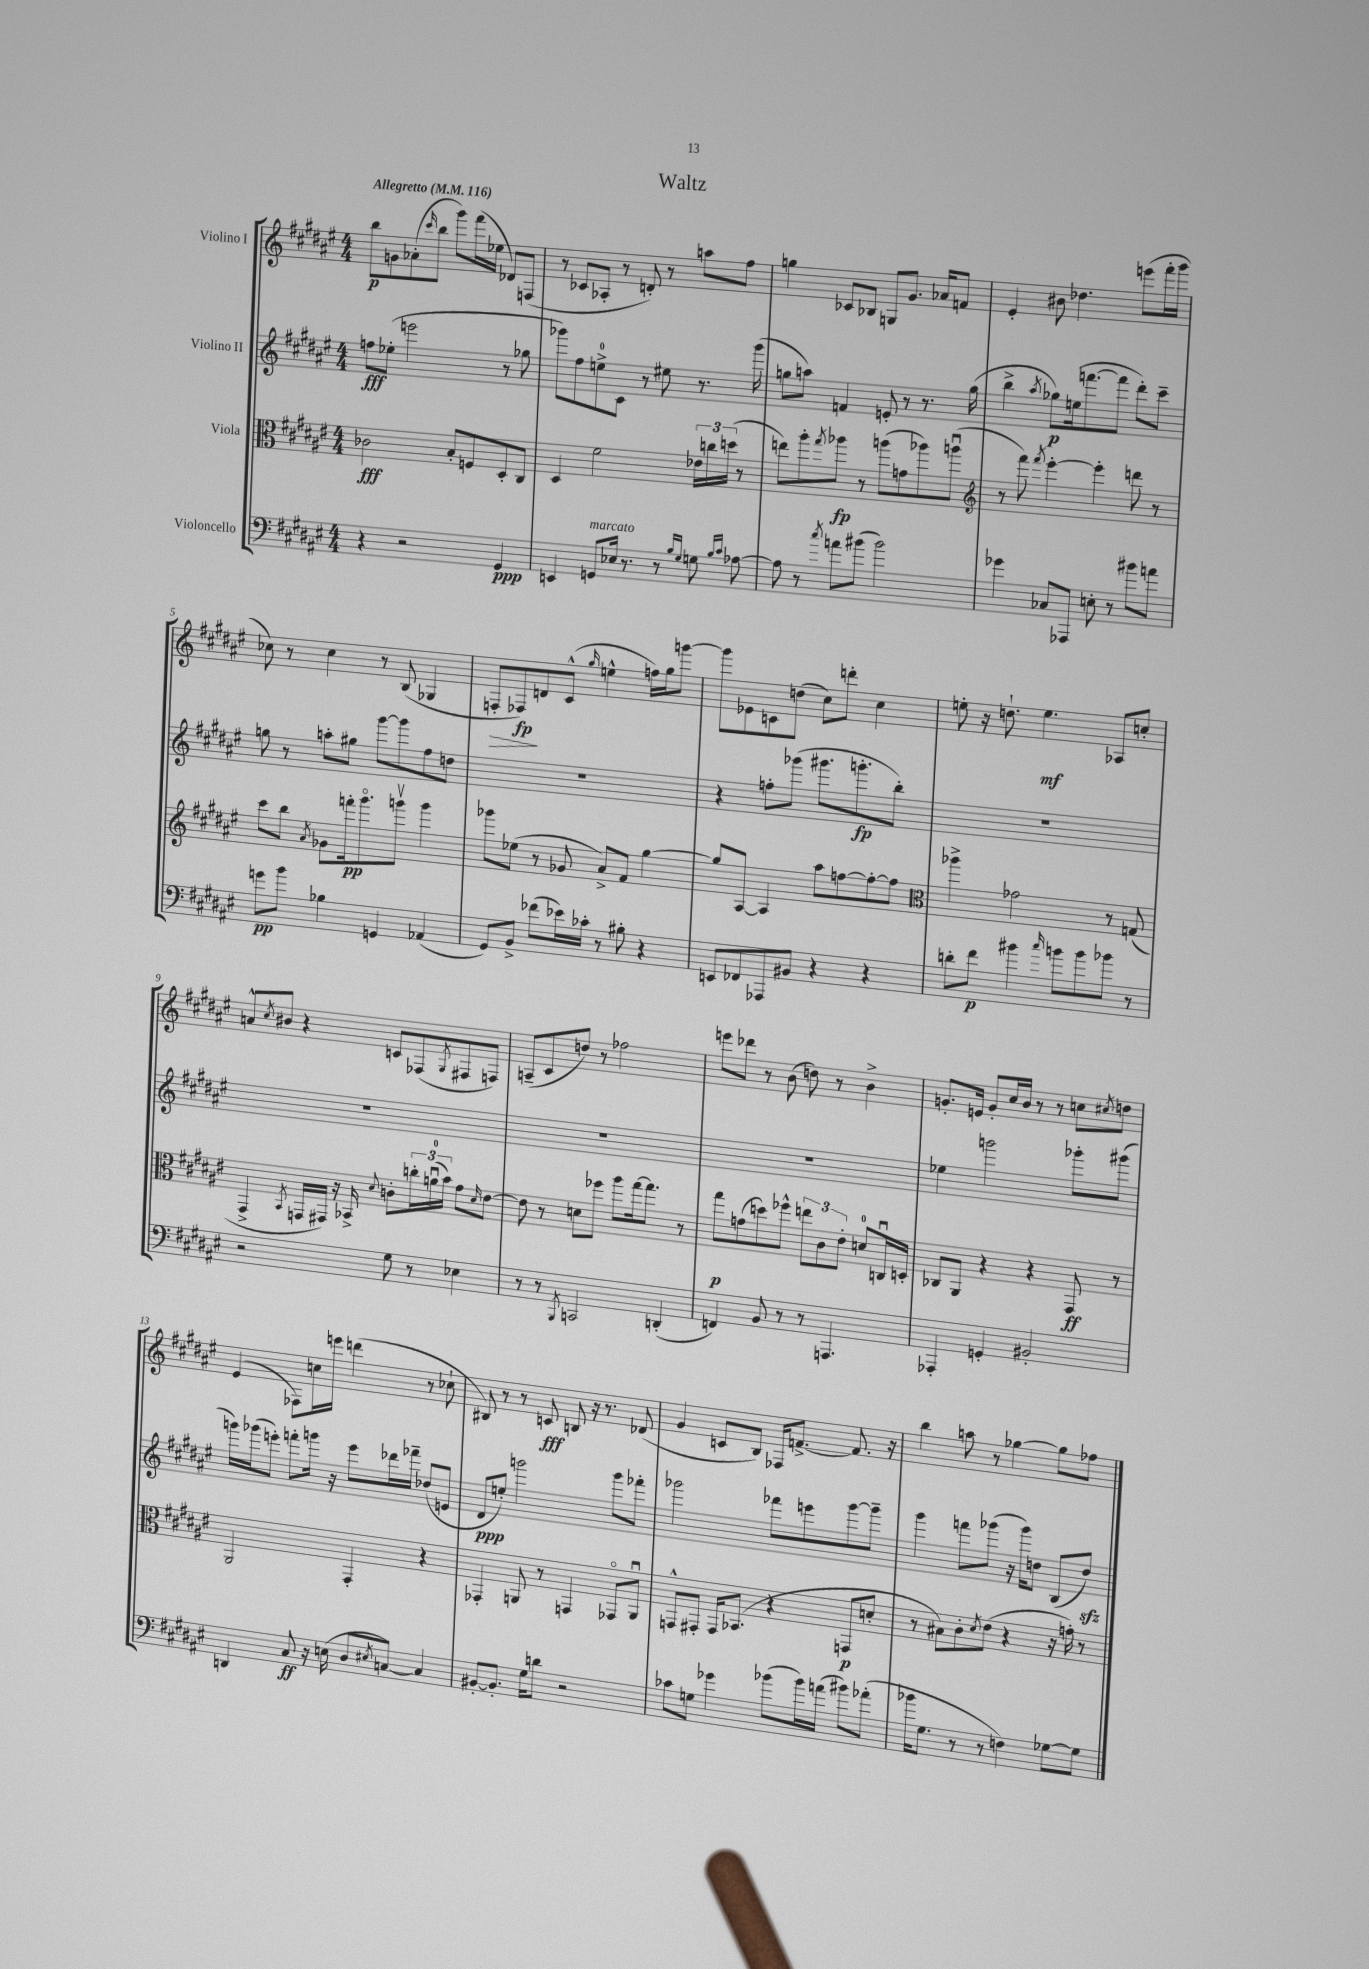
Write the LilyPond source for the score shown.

\header { title = "Waltz" }
<<
\new StaffGroup <<
\new Staff = "s0" \with { instrumentName = "Violino I" } {
    \clef treble \key fis \major \numericTimeSignature \time 4/4 \tempo "Allegretto" 4 = 116
    b''8\p g'8 aes'8-.( \grace { cis'''16 } b''8 gis'''8) fis'''16( ees''16 des'8) f8( |
    r8 ces'8 aes8-. r8 d'8-.) r8 a''8 fis''8 |
    g''4 ces'8 bes8 g8 gis'8. aes'16 f'8 |
    eis'4-. bis'8 des''4. e'''8( fis'''16-. gis'''16 |
    ces''8) r8 ces''4 r8 b8( ges4 |
    f8-.\> fes8\fp\!) d'8 cis'8-^( \grace { gis''16 } e''4-^ f''16) gis''16 g'''8~ |
    g'''8 ees'8 c'8 d''8( cis''8) d'''8-. cis''4 |
    e''8-. r16 d''8.-! e''4.\mf aes8 c''8-. |
    a'8-^ \acciaccatura { cis''8 } bis'8 r4 c'8 fes8( \acciaccatura { gis8 } fis8 f8) |
    a8--( cis'8 d''8) r8 fes''2 |
    e'''8 des'''8 r8 b'8( d''8) r8 b'4-> |
    g'8.-. e'16 g'8-. cis''16 b'16 r8 r8 c''8 \acciaccatura { cis''8 } d''8 |
    eis'4( fes8) c''16 e'''16 d'''4( r8 ces''8-! |
    bis8) r8 r8 c'8\fff b8 r16 r8. des'8( |
    gis'4 c'8 b8) fes16 f'8.~-> f'8. r16 |
    b''4 a''8 r8 ges''4~ ges''8 fes''8 \bar "|." |
}
\new Staff = "s1" \with { instrumentName = "Violino II" } {
    \clef treble \key fis \major \numericTimeSignature \time 4/4
    f''8\fff ees''8-.( e'''2 r8 ges''8 |
    ges'''8) fis''8 e''8-0-> cis'8 r8 eis''8 r8. ges'''16( |
    g''8 a''8) f'4 e'8-. r8 r8. g''16( |
    b''4-> \acciaccatura { ais''8 } ges''8\p) e''16( f'''8.~ f'''8 dis'''8-.) cis'''8-- |
    g''8 r8 a''8-. gis''8 gis'''8~ gis'''8 fis''8 d''8 |
    R1 |
    r4 f''8-. ges'''8( gis'''8. g'''8.-.\fp b''8-.) |
    R1 |
    R1 |
    R1 |
    R1 |
    ees''4 g'''2 ges'''8-. gis'''8( |
    g'''16) ges'''16( e'''8-.) f'''8-. g'''16 r16 e'''8 des'''16 fes'''16-- des''8( e'8 |
    dis'8\ppp e''8-.) g'''2 g'''8 fes'''8-. |
    ges'''2 fes'''8 e'''8 ges'''8~ ges'''8-- |
    gis'''4 f'''8 ges'''8( r16 ges'''16) d''8 b8( d''8\sfz) \bar "|." |
}
\new Staff = "s2" \with { instrumentName = "Viola" } {
    \clef alto \key fis \major \numericTimeSignature \time 4/4
    ces'2\fff b8-. f8 dis8-. cis8 |
    dis4 fis'2 \tuplet 3/2 { ees'16 c''16 d''16( } r8 |
    e''8) ais''8-. \acciaccatura { gis''8 } aes''8\fp r8 a''8( g'8 aes''8) a''8\downbow( |
    \clef treble r8 fis'''8) \acciaccatura { fis'''8 } eis'''4~-. eis'''4-. d'''8 r8 |
    cis'''8 b''8 \acciaccatura { ais'8 } ges'8 f'''16-.\pp gis'''8.\flageolet g'''8\upbow g'''4 |
    ges'''8 ees''8( r8 ges'8 ais'8->) fis'8 gis''4~ |
    gis''8 ais8~ ais4 ais''8 f''8~ f''8~-. f''8 |
    \clef alto aes''4-> ges'2 r8 g8( |
    gis,4-> \acciaccatura { b,8 } g,16 gis,16) r16 bes,16-> \appoggiatura { dis'8 } c'8-. \tuplet 3/2 { c''16-. a'16-0\downbow( b'16) } gis'8 \grace { dis'16 } eis'8~ |
    eis'8 r8 d'8 fes''8 ais''8 gis''16~ gis''8. r8 |
    gis''8\p g'8( d''8) fes''8-^ \tuplet 3/2 { e''8 cis'8 eis'8-. } d'8-0 c16\downbow d16-. |
    ces8 ais,8 r4 r4 gis,8\ff r8 |
    ais,2 gis,4-. r4 |
    ges,4-. a,8 r8 g,4 ges,8\flageolet a,8\downbow |
    g,8-^ gis,8-. gis,16 bes,8.( r4 g,8\p d'8-. |
    r8 bis8) cis'8-. \acciaccatura { dis'8 } eis'8( r4 r16 g'16-.) r8 \bar "|." |
}
\new Staff = "s3" \with { instrumentName = "Violoncello" } {
    \clef bass \key fis \major \numericTimeSignature \time 4/4
    r4 r2 gis,4\ppp |
    e,4 g,8^\markup { \italic "marcato" } ees16 r8. r8 \grace { b16 gis16 } g8 \grace { b16 cis'16 } aes8~ |
    aes8 r8 \acciaccatura { cis''8 } a'8 bis'8( bis'2) |
    ges'4 ces8 aes,,8 e8-. r8 bis'8 a'8 |
    g'8\pp b'8 bes4 g,4 aes,4( |
    gis,8) b,8-> fes'8( ees'16) ces'16-. r8 bis8-. r4 |
    e,8 fes,8 aes,,8 bis,8 r4 r4 |
    d'8-. fis'8\p bis'4 \grace { cis''16 } b'8 b'8 bes'8 r8 |
    r2 gis8 r8 ees4 |
    r8 r8 \acciaccatura { b,,8 } c,2 d,4-.( |
    f,4) b,8 r8 r8 a,,4. |
    aes,,4-. g,4-. bis,2-. |
    d,4 cis8\ff r16 e16( dis8 \acciaccatura { eis8 } c8~) c4 |
    bis,8~-. bis,8.-. gis16 d'8 r2 |
    ces'8 g8 ges'4 bes'8( bes'16) a'16( bis'8) aes'8-.( |
    bes'16 gis8. r8 r8 f4) ges8~ ges8 \bar "|." |
}
>>
>>
